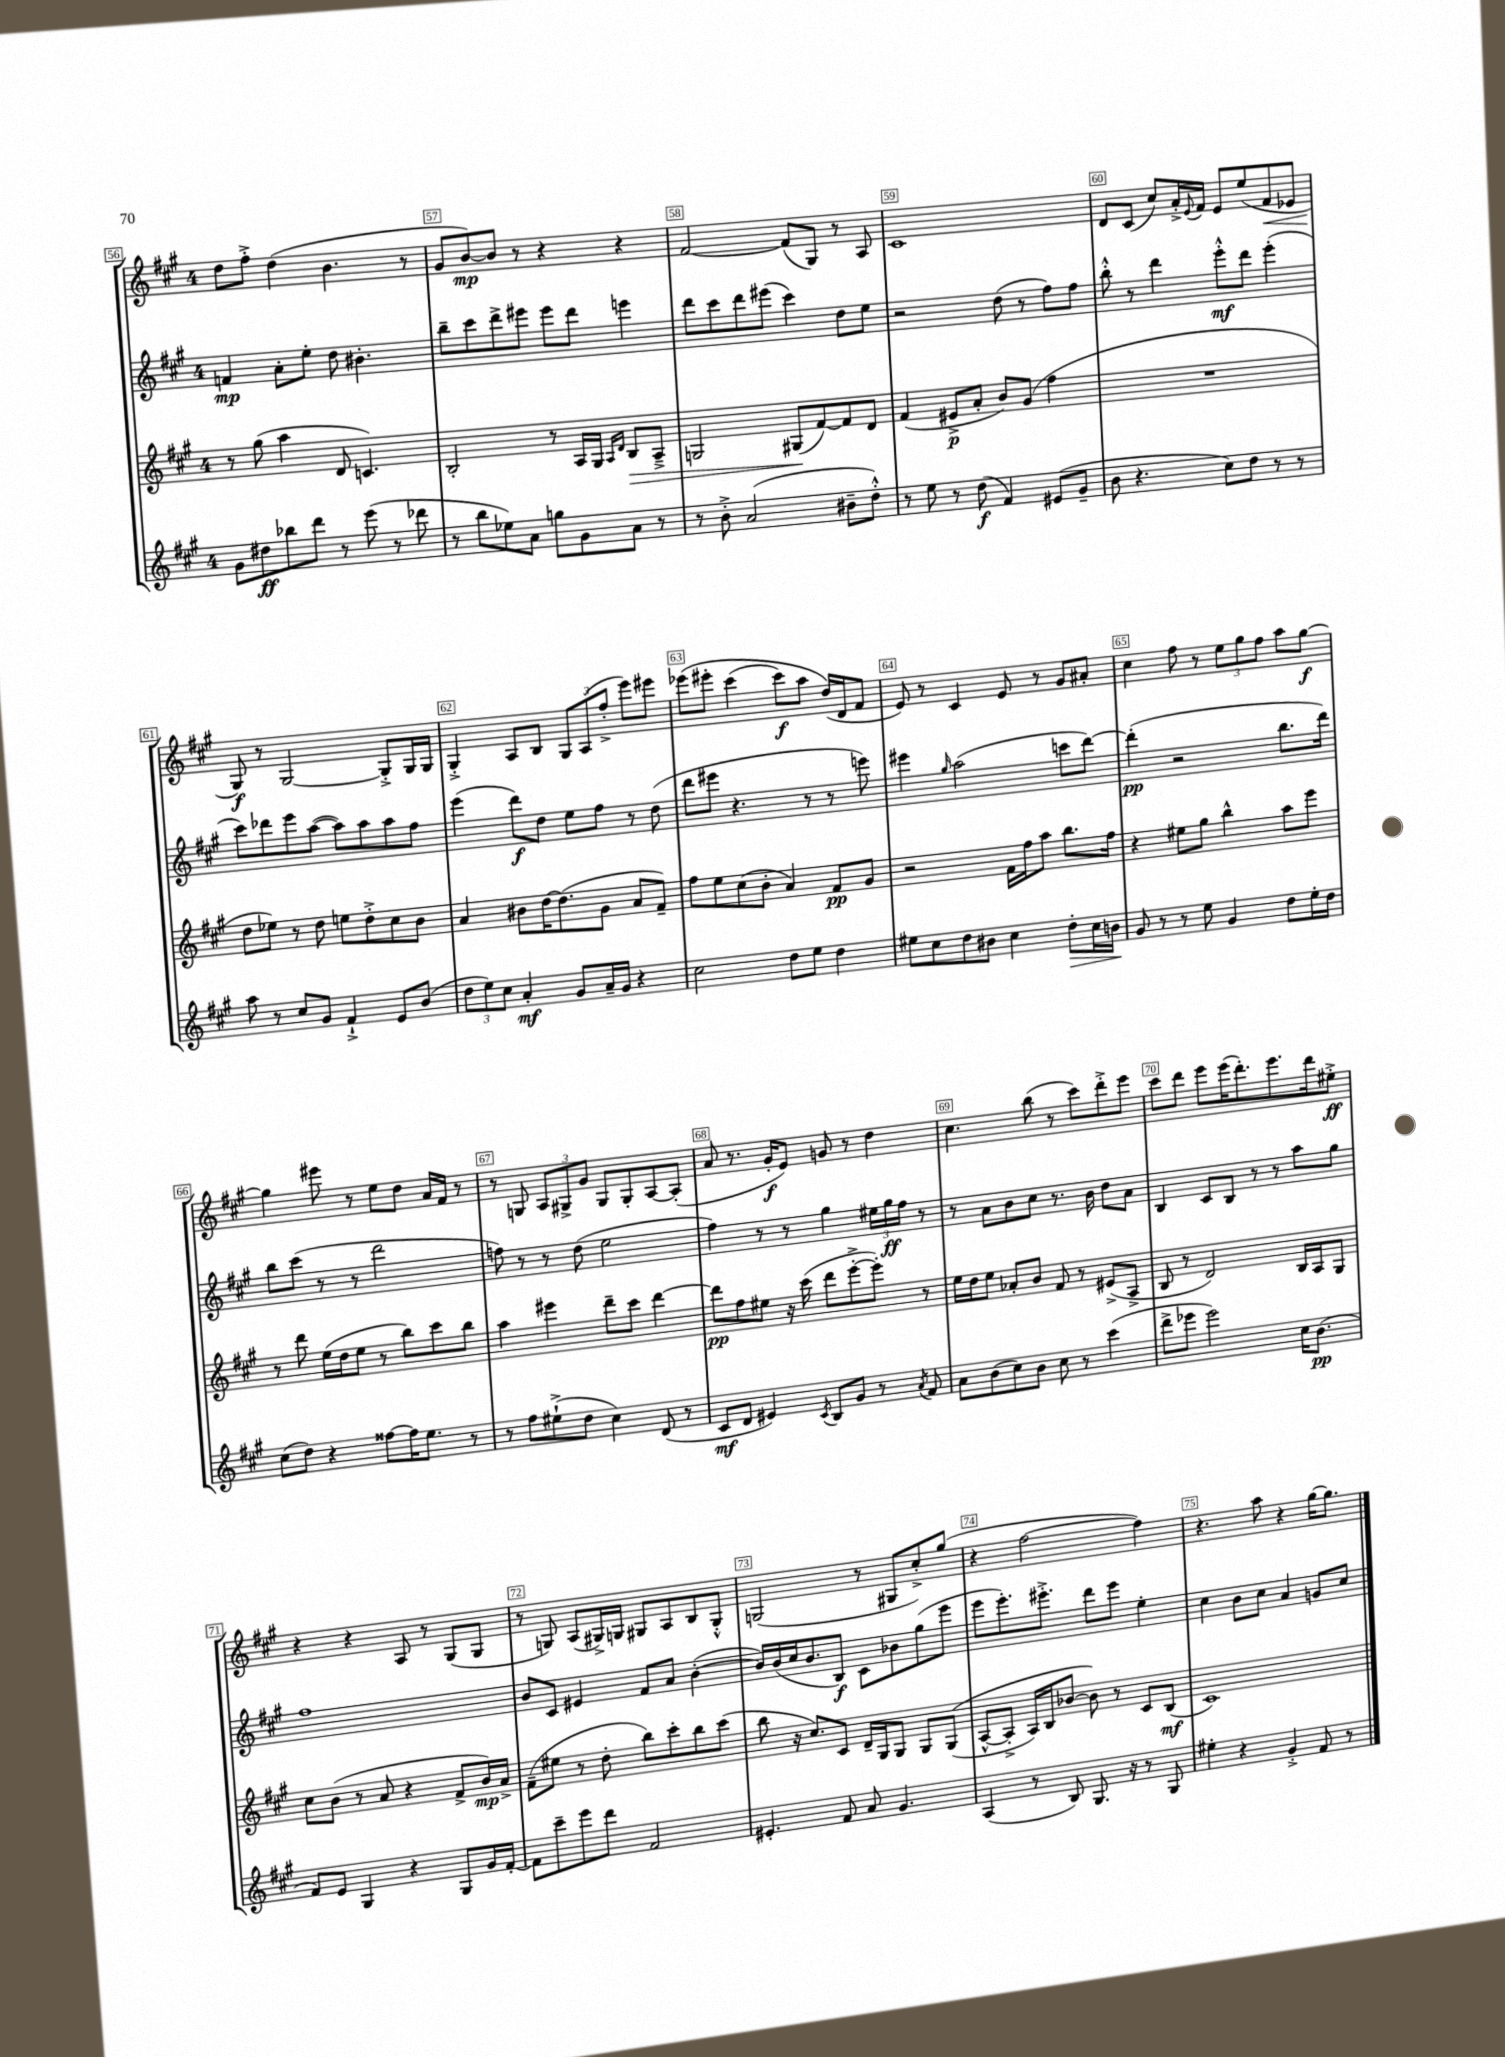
<<
\new StaffGroup <<
\new Staff = "s0" {
    \clef treble \key a \major \once \override Staff.TimeSignature.style = #'single-digit \time 4/4
    d''8 fis''8-.-> d''4( b'4. r8 |
    gis'8 b'8~\mp) b'8 r8 r4 r4 |
    fis'2~ fis'8( gis8) r8 a8 |
    cis'1 |
    d'8 cis'8( cis''8) a'16-.-> \appoggiatura { e'8 } fis'16 e'8 e''8( fis'8\< ees'8 |
    gis8\f\!) r8 gis2~ gis8-.-> gis16 gis16 |
    gis4-.-> a8 b8 \tuplet 3/2 { gis8 a8( fis''8-.-> } e'''8) eis'''8 |
    ees'''8\( eis'''8-. cis'''4( cis'''8\f) a''8 d''16(\) d'16 fis'8 |
    e'8) r8 cis'4 e'8 r8 gis'8 ais'8-. |
    cis''4 fis''8 r8 \tuplet 3/2 { e''8 gis''8 fis''8 } a''8 gis''8~\f |
    gis''4 eis'''8 r8 e''8 d''8 a'16 fis'16 r8 |
    r8 g8 \tuplet 3/2 { a8 gis8-> gis'8 } gis8 gis8-. a8~ a8-.( |
    a'8 r8. gis'16-.\f e'8) g'8 r8 d''4 |
    cis''4. b''8( r8 cis'''8) d'''8-.-> e'''8 |
    cis'''8 d'''8 e'''8 e'''16( d'''8.-.) e'''8. d'''16 eis''8-.->\ff |
    r4 r4 a8 r8 gis8( gis8 |
    r8 g8) a8( gis16->) g16 gis8 a8 b8 gis8-.-^ |
    g2( r8 gis8 cis''8-.->) gis''8( |
    r4 fis''2~ fis''4) |
    r4. a''8 r4 gis''16~ gis''8. \bar "|." |
}
\new Staff = "s1" {
    \clef treble \key a \major \once \override Staff.TimeSignature.style = #'single-digit \time 4/4
    f'4\mp a'8-. e''8-. d''8 bis'4.-. |
    b''8-- cis'''8 d'''8-> eis'''8 eis'''8 d'''8 e'''4 |
    d'''8 cis'''8 d'''8 eis'''8( cis'''4) d''8 e''8 |
    r2 d''8( r8 fis''8) fis''8 |
    b''8-.-^ r8 d'''4 e'''8-.-^\mf d'''8 e'''4-.( |
    cis'''8) des'''8 e'''8 a''8~( a''8) a''8 a''8 fis''8 |
    e'''4( d'''8\f) d''8 e''8 fis''8 r8 d''8( |
    d'''8 eis'''8 r4. r8 r8 e'''8) |
    eis'''4 \grace { gis''16 } a''2( c'''8 d'''8~) |
    d'''4-.\pp( r2 b''8. d'''16) |
    b''8 cis'''8( r8 r8 d'''2 |
    f''8) r8 r8 d''8( e''2 |
    fis''4) r8 r8 gis''4 \tuplet 3/2 { eis''16 gis''16\ff fis''16 } r8 |
    r8 a'8 b'8 cis''8 r8. b'16 d''8 a'8 |
    b4 cis'8 b8 r8 r8 a''8 gis''8 |
    fis''1 |
    b'8 cis'8 eis'4 fis'8 a'8 b'4~-.( |
    b'16) b'16( cis''16 b'8. b8\f) cis'8 bes'8 gis''8( e'''8 |
    e'''8 e'''8.-.) eis'''8.-.-> d'''8 eis'''8 e''4-. |
    cis''4 b'8 cis''8 a'4 g'8 cis''8 \bar "|." |
}
\new Staff = "s2" {
    \clef treble \key a \major \once \override Staff.TimeSignature.style = #'single-digit \time 4/4
    r8 gis''8( a''4 d'8 c'4.) |
    b2-. r8 a16 gis16 \grace { a16 d'16 } b8\> a8---> |
    g2 gis8\!( fis'8~) fis'8 d'8 |
    fis'4( eis'8->\p a'8-. b'8) gis'8( fis''4 |
    R1 |
    d''8 ees''8) r8 d''8 e''8 d''8-.-> cis''8 b'8 |
    a'4 bis'8 d''16~ d''8.( gis'8 a'8 fis'8--) |
    fis''8 e''8 cis''8( b'8-. a'4) fis'8\pp gis'8 |
    r2 fis'16 fis''16 a''8 b''8. fis''16 |
    r4 eis''8 gis''8 b''4-^ a''8 e'''8 |
    r8 d'''8 e''16( d''16 e''8 r8 b''8) cis'''8 b''8 |
    a''4 eis'''4 d'''8-- cis'''8 d'''4~ |
    d'''8\pp fis''8 eis''8 r16 cis'''16( d'''8 e'''8~-.-> e'''8-.) r8 |
    e''16 d''16 e''8 aes'8-. b'8 fis'8 r8 eis'8->( a8-> |
    b8 r8 d'2) b16 a16 gis8 |
    cis''8 b'8( r8 a'8 r4 fis'8-> b'16\mp) a'16-> |
    fis'8--( eis''8 r8 d''8-. b''8) cis'''8-. b''8 cis'''8( |
    b''8 r16 cis''8.) cis'8 d'16-- gis16 gis8 gis8 gis8(\( |
    a8~-^ a8-.-> a16) b16 bes'8~ bes'8\) r8 cis'8 b8\mf( |
    cis'1) \bar "|." |
}
\new Staff = "s3" {
    \clef treble \key a \major \once \override Staff.TimeSignature.style = #'single-digit \time 4/4
    gis'8 dis''8\ff bes''8 d'''8 r8 e'''8( r8 des'''8 |
    r8 b''8 ees''8) a'8 g''8 gis'8 a'8 r8 |
    r8 b'8-.-> a'2( bis'8-- d''8-.-^) |
    r8 e''8 r8 d''8\f( fis'4) eis'8( gis'8-- |
    b'8 r4. cis''8) d''8 r8 r8 |
    a''8 r8 cis''8 gis'8 fis'4-!-> e'8 b'8( |
    \tuplet 3/2 { d''8 e''8) cis''8 } a'4-.\mf gis'8 a'16-- gis'16 r4 |
    cis''2 d''8 e''8 d''4 |
    eis''8 cis''8 d''8 bis'8 cis''4 d''8-.\> cis''16 b'16\! |
    gis'8 r8 r8 e''8 gis'4 d''8 e''16-. d''16 |
    cis''8( d''8) r4 fisis''8~ fisis''16 e''8. r8 |
    r8 fis''8 eis''8-!->( d''8 cis''4) d'8( r8 |
    cis'8\mf d'8 eis'4) \acciaccatura { cis'8 } b8 gis'8 r8 \acciaccatura { a'8 } fis'8 |
    a'8 b'8( cis''8) b'8 cis''8 r8 cis'''4( |
    d'''8-> ees'''8 ees'''2) cis''16 b'8.\pp( |
    fis'8) e'8 gis4 r4 gis8 gis'16 fis'16~-. |
    fis'8 cis'''8-- e'''8 d'''8 fis'2 |
    eis'4.-. fis'8 a'8 gis'4. |
    a4( r8 b8) gis8. r16 r8 gis8 |
    eis''4-. r4 gis'4-.-> fis'8 r8 \bar "|." |
}
>>
>>
\layout { \context { \Score currentBarNumber = #56 \override BarNumber.break-visibility = ##(#f #t #t) barNumberVisibility = #all-bar-numbers-visible \override BarNumber.stencil = #(make-stencil-boxer 0.1 0.3 ly:text-interface::print) } }
